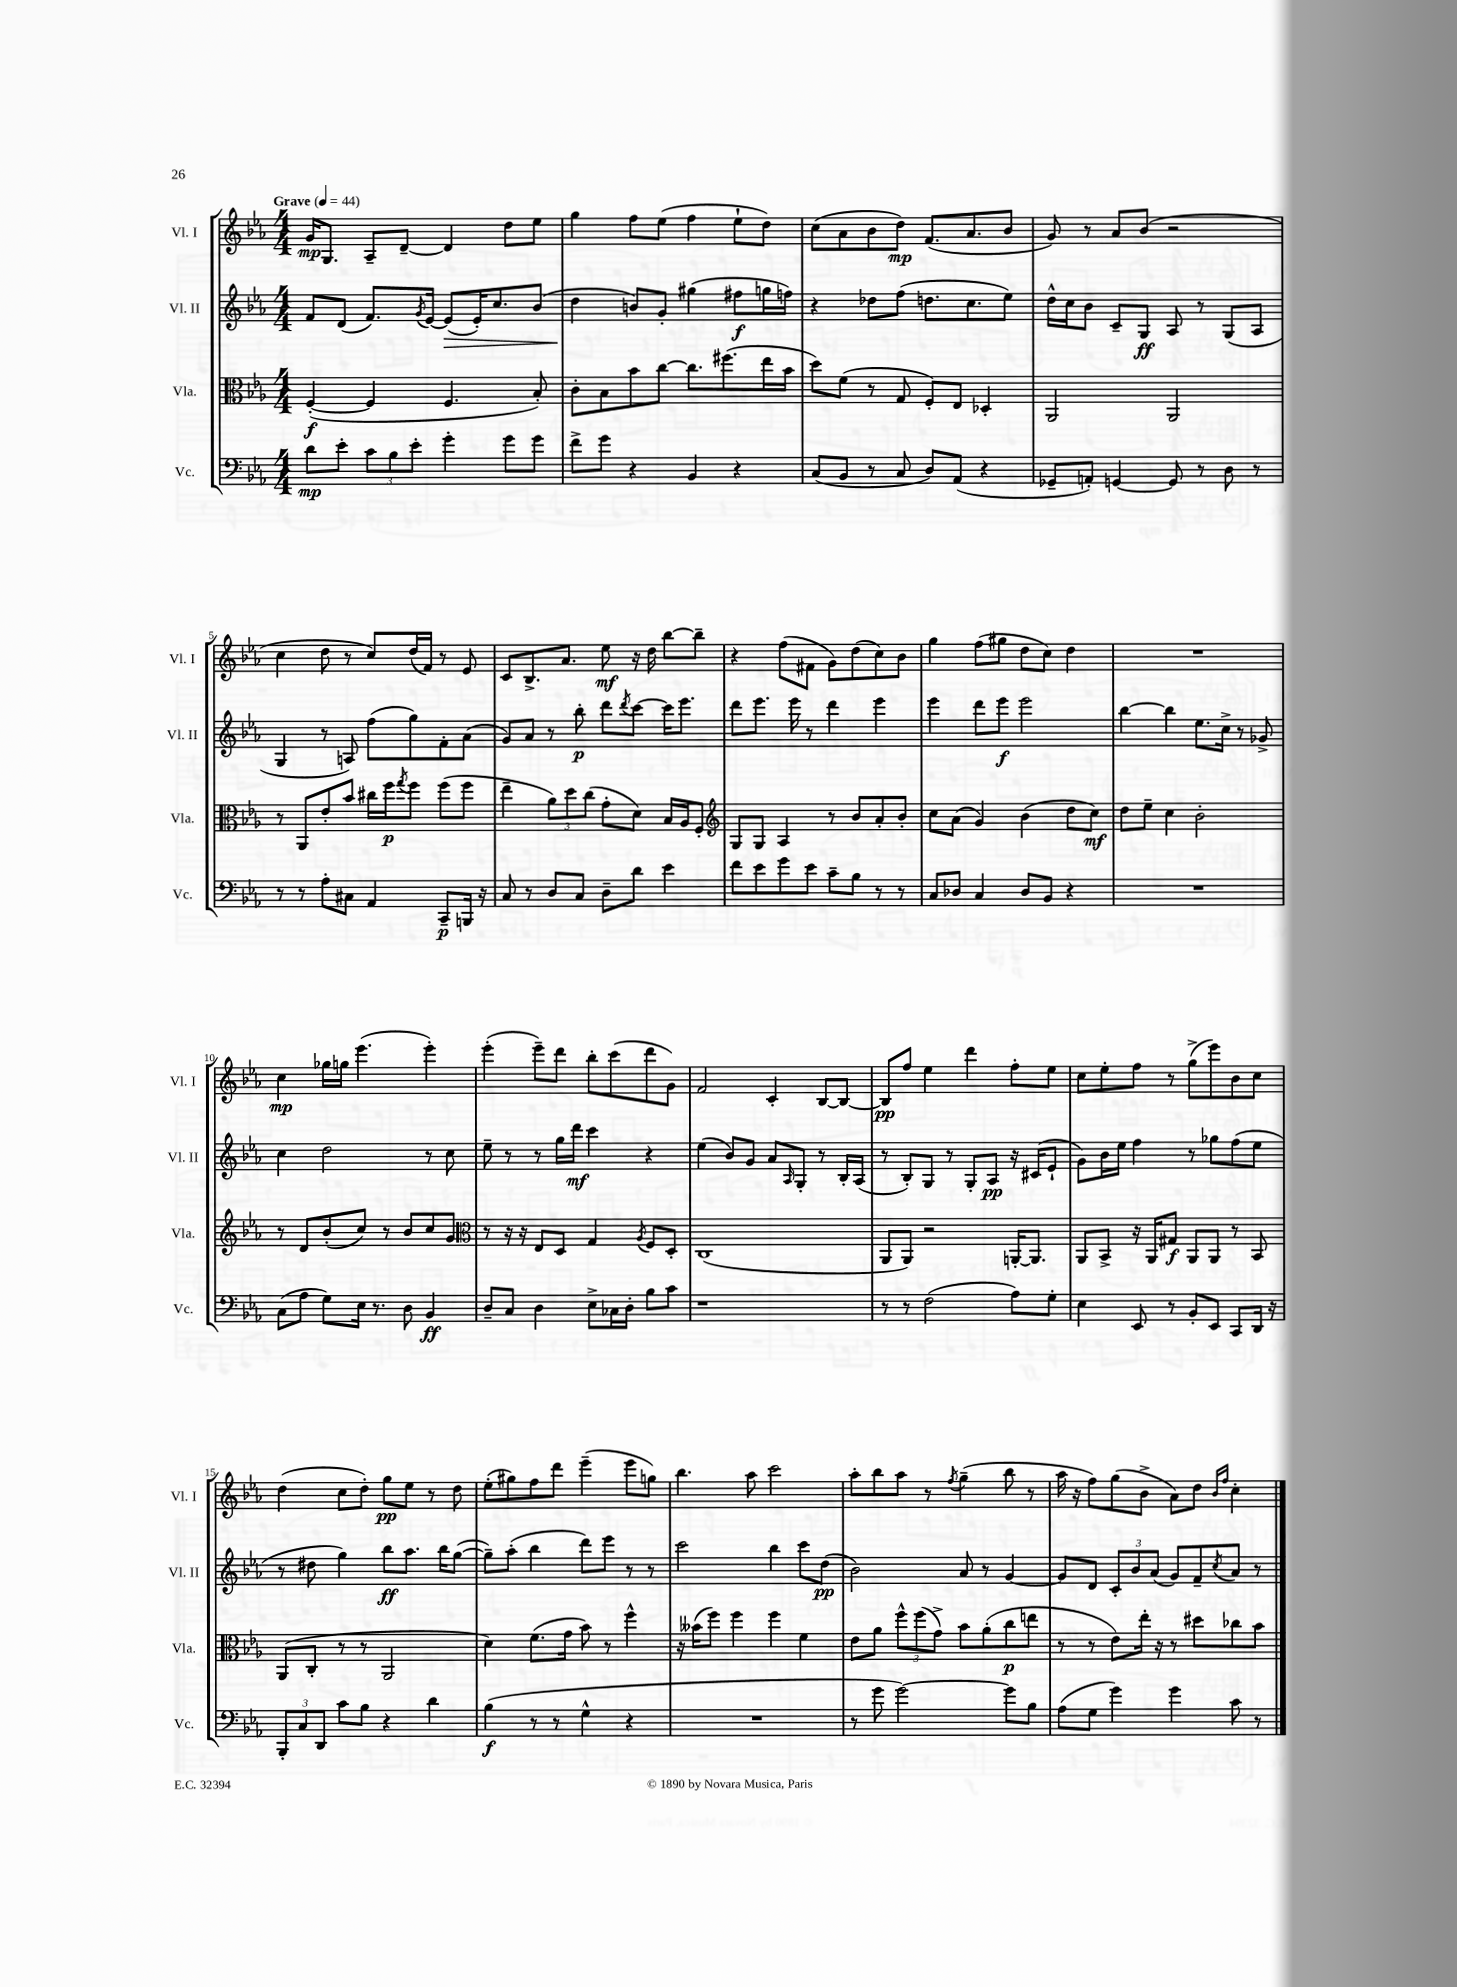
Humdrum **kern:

**kern	**kern	**kern	**kern
*staff4	*staff3	*staff2	*staff1
*clefF4	*clefC3	*clefG2	*clefG2
*k[b-e-a-]	*k[b-e-a-]	*k[b-e-a-]	*k[b-e-a-]
*M4/4	*M4/4	*M4/4	*M4/4
*MM44	*MM44	*MM44	*MM44
8d	([4F'	8f	16g
.	.	.	8.G
8e-'	.	(8d	.
12c	4F]	8.f)	8A-~
12B-	.	.	.
.	.	.	[8d~
12e-'	.	.	.
.	.	8qg	.
.	.	[16e-	.
4g'	4.F	(8e-]	4d]
.	.	16e-')	.
.	.	8.cc	.
8g	.	.	8dd
8g	8B-')	(8b-	8ee-
=	=	=	=
8f^	8c'	4dd	4gg
8g	8B-	.	.
4r	8b-	8b)	8ff
.	[8cc	8g'	(8ee-
4BB-	8.cc]	(4gg#	4ff
.	(8.ff#	.	.
4r	.	8ff#	8ee-`
.	16ee-	16gg	8dd)
.	16b-	16ff)	.
=	=	=	=
(8C	8dd)	4r	(8cc
8BB-	(8f	.	8a-
8r	8r	8dd-	8b-
8C	8G	(8ff	8dd)
8D)	8F')	8.dd	(8.f
(8AA-	8E-	.	.
.	.	8.cc	8.a-
4r	4D-'	.	.
.	.	8ee-)	8b-
=	=	=	=
8GG-~	2AA-	16dd^^	8g)
.	.	16cc	.
8AA')	.	8b-	8r
[4GG	.	8c~	8a-
.	.	8G	(8b-
8GG]	2AA-	8A-	2r
8r	.	8r	.
8D	.	(8G	.
8r	.	8A-	.
=	=	=	=
8r	8r	4G	4cc
8r	8AA-	.	.
8A-'	8e-'	8r	8dd
8C#	8b-	8A)	8r
4AA-	16cc#	(8ff	8cc)
.	16ff	.	.
.	8qgg	.	.
.	8ff	8gg)	(16dd
.	.	.	16f)
8CC~	(8ff	8f'	8r
16BBB	8ff	(8a-	8e-
16r	.	.	.
=	=	=	=
8C	4ee-~	8g)	8c
8r	.	8a-	8.B-^
8D	12a-)	8r	.
.	.	.	8.a-
.	12dd	.	.
8C	.	8bb-'	.
.	(12cc	.	.
8D~	8g'	8ddd	8ee-
.	.	8qddd	.
8d	8d)	[8ccc	16r
.	.	.	16dd
4e-	16B-	16ccc]	[8bb-
.	16A-	8.eee-	.
.	8F'	.	8bb-~]
=	=	=	=
*	*clefG2	*	*
8f	8G	8ddd	4r
8e-	8G	8.eee-	.
8g	4A-	.	(8ff
.	.	16eee-	.
8e-	.	8r	8f#
8c~	8r	4ddd	8g)
8B-	8b-	.	(8dd
8r	8a-'	4eee-	8cc)
8r	8b-'	.	8b-
=	=	=	=
8C	8cc	4eee-	4gg
8D-	(8a-	.	.
4C	4g)	8ddd	(8ff
.	.	8eee-	8gg#
8D-	(4b-	2eee-	8dd
8BB-	.	.	8cc)
4r	8dd	.	4dd
.	8cc)	.	.
=	=	=	=
1r	8dd	[4bb-	1r
.	8ee-~	.	.
.	4cc	4bb-]	.
.	2b-'	8.ee-	.
.	.	16cc^	.
.	.	8r	.
.	.	8g-^	.
=	=	=	=
(8C	8r	4cc	4cc
8A-	8d	.	.
8G)	(8b-'	2dd	16gg-
.	.	.	16gg
16E-	8cc)	.	(4.eee-
8.r	.	.	.
.	8r	.	.
8D	8b-	.	.
4BB-	8cc	8r	4eee-')
.	8g	8cc	.
=	=	=	=
*	*clefC3	*	*
8D~	8r	8ee-~	(4eee-'
8C	16r	8r	.
.	16r	.	.
4D	8E-	8r	8eee-~)
.	8D	16gg	8ddd
.	.	16ddd	.
8E-^	4G	4ccc	8bb-'
16C-	.	.	(8ccc
16D'	.	.	.
.	8qA-	.	.
8B-	8F	4r	8ddd
8c	8D'	.	8g)
=	=	=	=
1r	(1C	(4ee-	2f
.	.	8b-)	.
.	.	8g	.
.	.	8a-	4c'
.	.	16qqA-	.
.	.	8G'	.
.	.	8r	[8B-
.	.	16B-'	8B-_
.	.	(16A-	.
=	=	=	=
8r	8AA-	8r	8B-]
8r	8AA-)	8B-')	8ff
(2F	2r	8G	4ee-
.	.	8r	.
.	.	8G'	4ddd
.	.	8A-	.
8A-)	[16AA'	16r	8ff'
.	8.AA]	(16c#	.
8G'	.	8e-`	8ee-
=	=	=	=
4E-	8AA-	8g)	8cc
.	8BB-^	16b-	8ee-'
.	.	16ee-	.
8EE-	16r	4ff	8ff
.	16AA-	.	.
8r	8G#	.	8r
8BB-'	8AA-	8r	(8gg^
8EE-	8AA-	8gg-	8eee-)
8CC	8r	(8ff	8b-
16DD	8BB-	8ee-	8cc
16r	.	.	.
=	=	=	=
12BBB-'	(8AA-	8r	(4dd
12C	.	.	.
.	8C'	8dd#	.
12DD	.	.	.
8c	8r	4gg)	8cc
8B-	8r	.	8dd')
4r	2AA-	8bb-	8gg
.	.	8.aa-	8ee-
4d	.	.	8r
.	.	16bb-	.
.	.	([8gg	8dd
=	=	=	=
(4B-	4d)	8gg~])	(8ee-'
.	.	(8aa-'	8gg#)
8r	(8.f	4bb-	8ff
8r	.	.	8ddd
.	16g	.	.
4G^^	8b-)	8ddd)	(4eee-~
.	8r	8eee-	.
4r	4ff^^	8r	8eee-
.	.	8r	8gg)
=	=	=	=
1r	16r	2ccc	4.bb-
.	(16b--	.	.
.	8ff)	.	.
.	4ff	.	.
.	.	.	8aa-
.	4ff	4bb-	2ccc
.	4f	8ccc	.
.	.	(8dd	.
=	=	=	=
8r	8e-	2b-)	8aa-'
8g	8a-	.	8bb-
[2g)	12ff^^	.	8aa-
.	(12ff	.	.
.	.	.	8r
.	12g^)	.	.
.	.	.	8qff
.	8b-	8a-	(4gg~
.	(8a-'	8r	.
8g]	8cc	[4g	8bb-
8B-	8ee	.	8r
=	=	=	=
(8A-	8r	8g]	16aa-
.	.	.	16r
8G	8r	8d	8ff)
4g)	8e-)	12c'	(8gg
.	.	12b-	.
.	16ee-'	.	8b-^
.	.	(12a-	.
.	16r	.	.
4g	8r	8g)	8a-)
.	8dd#	8f~	8dd
.	.	.	16qqb-
.	.	8qcc	16qqff
8c	8cc-	8a-	4cc'
8r	8b-	8r	.
==	==	==	==
*-	*-	*-	*-
